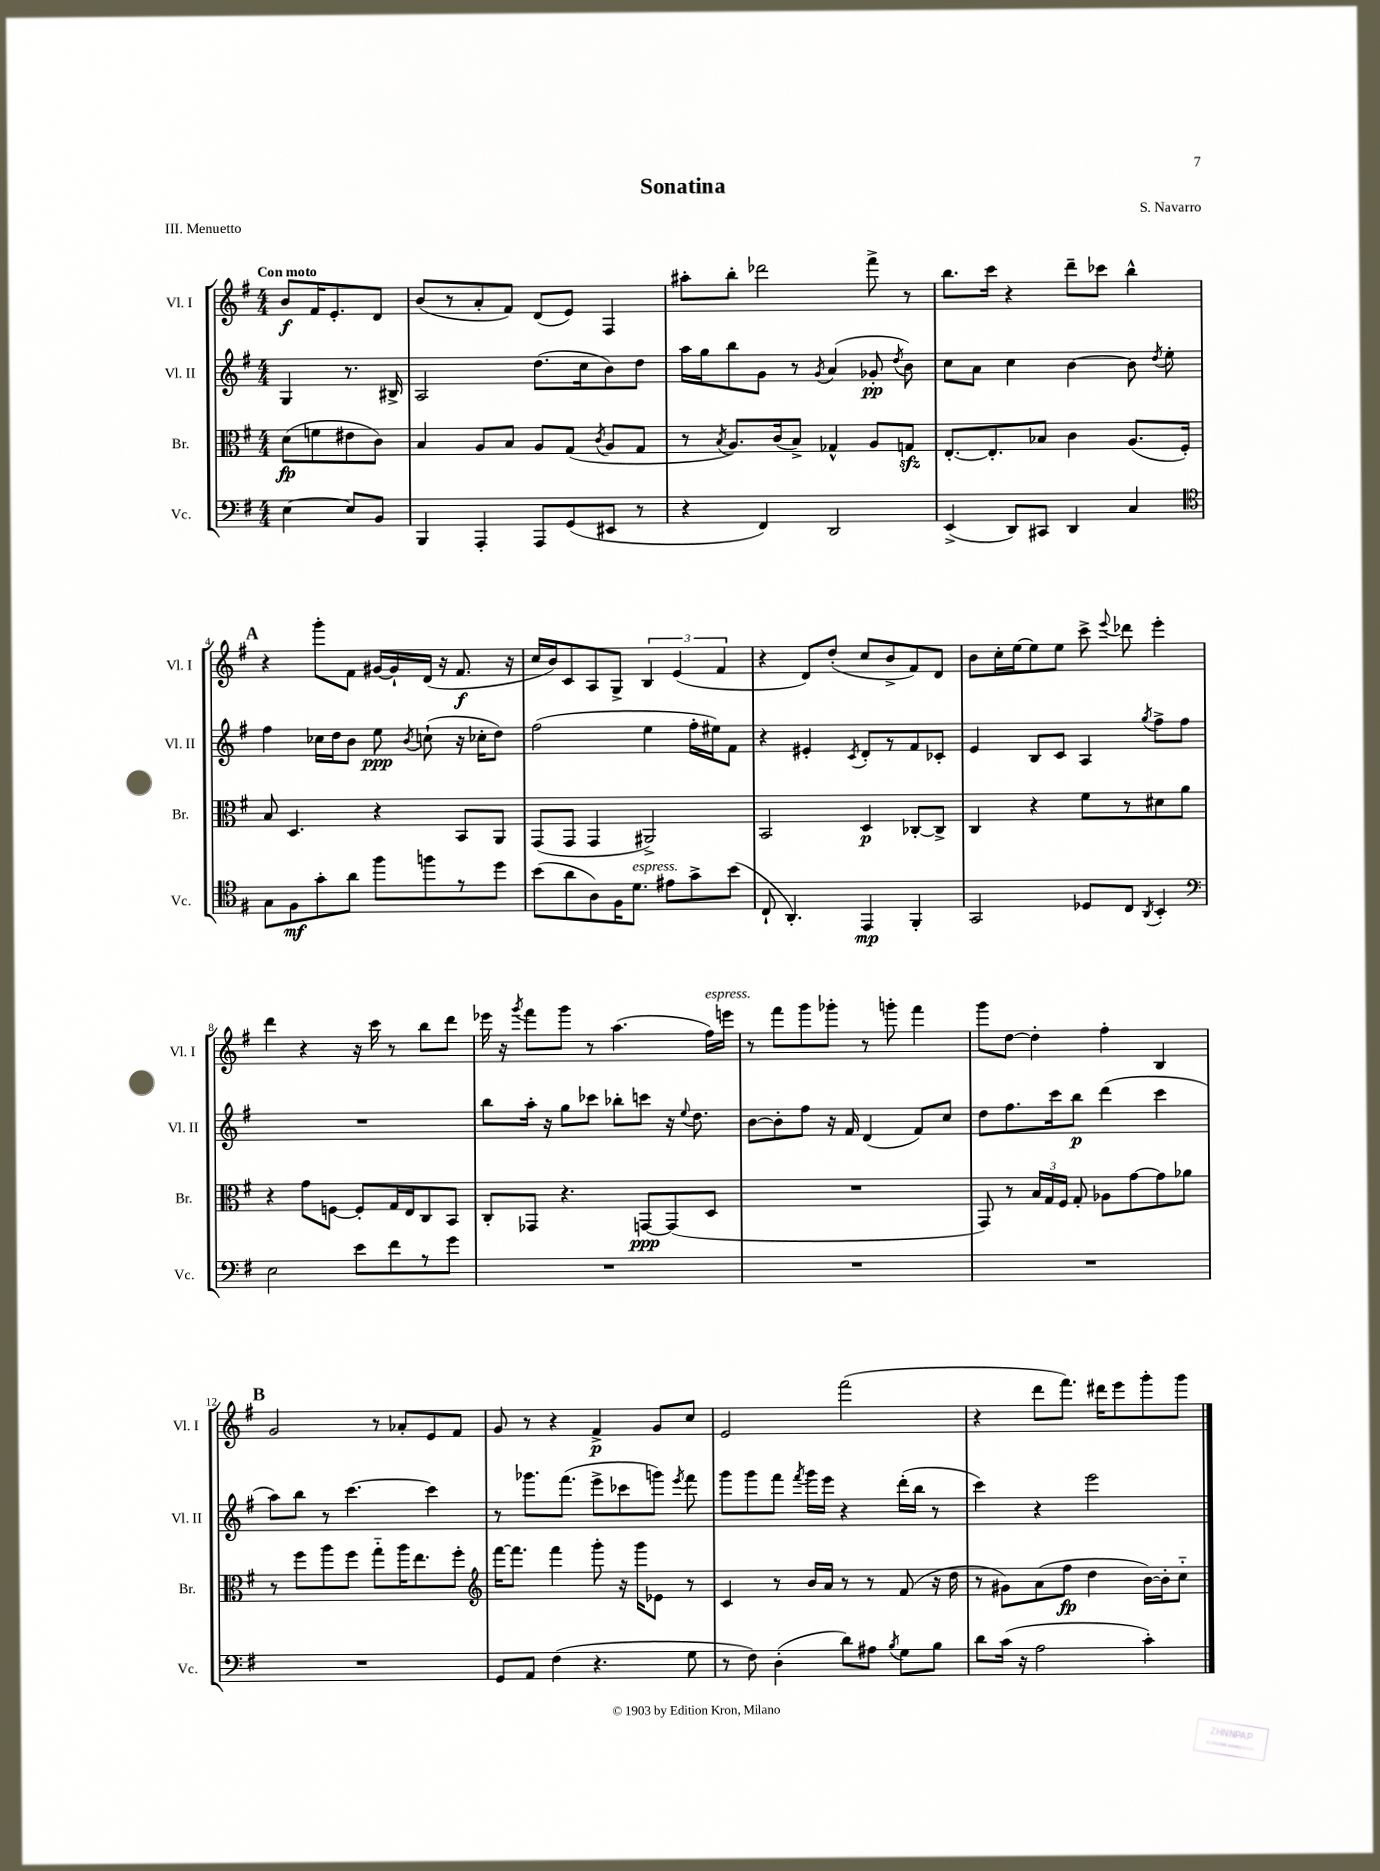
\header { title = "Sonatina" composer = "S. Navarro" piece = "III. Menuetto" }
<<
\new StaffGroup <<
\new Staff = "s0" \with { instrumentName = "Vl. I" shortInstrumentName = "Vl. I" } {
    \clef treble \key g \major \numericTimeSignature \time 4/4 \partial 2 \tempo "Con moto"
    \autoBeamOff b'8[\f fis'16 e'8.-. d'8] |
    b'8[( r8 a'8-. fis'8]) d'8[( e'8]) fis4 |
    ais''8[-. b''8]-. des'''2 fis'''8-> r8 |
    b''8.[ c'''16] r4 d'''8[-- ces'''8] b''4-^ |
    \mark \markup { \bold "A" } r4 g'''8[-. fis'8] gis'16[~ gis'16-! d'16]( r16 fis'8.\f r16 |
    c''16[ b'16) c'8 a8 g8]-> \tuplet 3/2 { b4 e'4( fis'4 } |
    r4 d'8[) d''8]-.( c''8[ b'8-> fis'8) d'8] |
    b'8[ c''16-. e''16~ e''8 e''8] c'''8-> \appoggiatura { e'''8 } des'''8 e'''4-. |
    d'''4 r4 r16 c'''16 r8 b''8[ d'''8] |
    ees'''16 r16 \acciaccatura { g'''8 } fis'''8[ g'''8] r8 a''4.( fis''16[^\markup { \italic "espress." }) e'''16] |
    r8 fis'''8[ g'''8 ges'''8]-. r8 g'''8-. fis'''4 |
    g'''8[ d''8]~ d''4-. fis''4-. b4 |
    \mark \markup { \bold "B" } g'2 r8 aes'8[-. e'8 fis'8] |
    g'8 r8 r4 fis'4->\p g'8[ c''8] |
    e'2 fis'''2( |
    r4 d'''8[ fis'''8.]) dis'''16[ e'''8 g'''8-. g'''8] \bar "|." |
}
\new Staff = "s1" \with { instrumentName = "Vl. II" shortInstrumentName = "Vl. II" } {
    \clef treble \key g \major \numericTimeSignature \time 4/4 \partial 2
    \autoBeamOff g4 r8. bis16-> |
    a2 d''8.[( c''16 b'8) d''8] |
    a''16[ g''16 b''8 g'8] r8 \acciaccatura { g'8 } a'4( ges'8-.\pp \acciaccatura { d''8 } b'8) |
    c''8[ a'8] c''4 b'4~ b'8 \acciaccatura { d''8 } e''8-. |
    \mark \markup { \bold "A" } fis''4 ces''16[ d''16 b'8] e''8\ppp \acciaccatura { b'8 } c''8-!( r16 ces''16[-. d''8]) |
    fis''2( e''4 fis''16[-. eis''16) fis'8] |
    r4 eis'4-. \acciaccatura { c'8 } d'8[-. r8 fis'8 ces'8]-. |
    e'4 b8[ c'8] a4 \acciaccatura { g''8 } fis''8[-> fis''8] |
    R1 |
    b''8[ a''16]-. r16 g''8[ ces'''8] bes''8[-. c'''8] r16 \appoggiatura { e''8 } d''8. |
    b'8[~ b'8-. fis''8] r16 fis'16 d'4( fis'8[) c''8] |
    d''8[ fis''8. c'''16 b''8]\p d'''4( c'''4 |
    \mark \markup { \bold "B" } a''8[) b''8] r8 c'''4.~ c'''4 |
    r8 ges'''8.[ fis'''8.]( e'''8[-> ces'''8 g'''8]) \acciaccatura { e'''8 } fis'''8 |
    g'''8[ g'''8 fis'''8] \acciaccatura { fis'''8 } g'''16[ e'''16] r4 d'''16[-.( b''16] r8 |
    c'''4) r4 e'''2 \bar "|." |
}
\new Staff = "s2" \with { instrumentName = "Br." shortInstrumentName = "Br." } {
    \clef alto \key g \major \numericTimeSignature \time 4/4 \partial 2
    \autoBeamOff d'8[\fp( f'8 eis'8 c'8]) |
    b4 a8[ b8] a8[ g8]( \acciaccatura { c'8 } a8[ g8] |
    r8 \acciaccatura { b8 } a8.[) c'16( b8]->) ges4-^ a8[ g8]\sfz |
    e8.[~-. e8.-. bes8] c'4 a8.[( fis16]-.) |
    \mark \markup { \bold "A" } b8 d4. r4 b,8[ a,8] |
    g,8[( g,8] g,4 ais,2->) |
    b,2 d4\p ces8[~-. ces8]-> |
    c4 r4 fis'8[ r8 dis'8 a'8] |
    r4 g'8[ f8]~ f8[-. g16 e16 c8 b,8] |
    c8[-. ges,8] r4. g,8[~\ppp g,8( d8] |
    R1 |
    g,8) r8 \tuplet 3/2 { b16[ g16 fis16] } g8-. aes8[ g'8~ g'8 aes'8] |
    \mark \markup { \bold "B" } r8 fis''8[ a''8 fis''8] g''8[-_ a''16 e''8. fis''8]-. |
    \clef treble fis'''16[~ fis'''8.] fis'''4 g'''8-. r16 g'''16[ ees'8] r8 |
    c'4 r8 b'16[ a'16] r8 r8 fis'8( r16 d''16 |
    r8 gis'8[) a'8( fis''8]\fp d''4 b'16[~) b'16-. c''8]-_ \bar "|." |
}
\new Staff = "s3" \with { instrumentName = "Vc." shortInstrumentName = "Vc." } {
    \clef bass \key g \major \numericTimeSignature \time 4/4 \partial 2
    \autoBeamOff e4~ e8[ b,8] |
    b,,4 a,,4-. a,,8[ g,8( eis,8] r8 |
    r4 fis,4) d,2 |
    e,4->( d,8[) cis,8] d,4 c4 |
    \mark \markup { \bold "A" } \clef tenor g8[ fis8\mf g'8-. a'8] fis''8[ f''8 r8 d''8] |
    b'8[( a'8 a8) fis16 d'8.]^\markup { \italic "espress." } eis'8[ g'8-> b'8]( |
    c8-! a,4.-.) e,4\mp fis,4-. |
    g,2 des8[ c8] \acciaccatura { a,8 } b,4-. |
    \clef bass e2 e'8[ fis'8 r8 g'8] |
    R1 |
    R1 |
    R1 |
    \mark \markup { \bold "B" } R1 |
    g,8[ a,8] fis4( r4. g8 |
    r8 fis8) d4-.( d'8[) ais8] \acciaccatura { b8 } g8[ b8] |
    d'8[ c'16]( r16 a2 c'4-.) \bar "|." |
}
>>
>>
